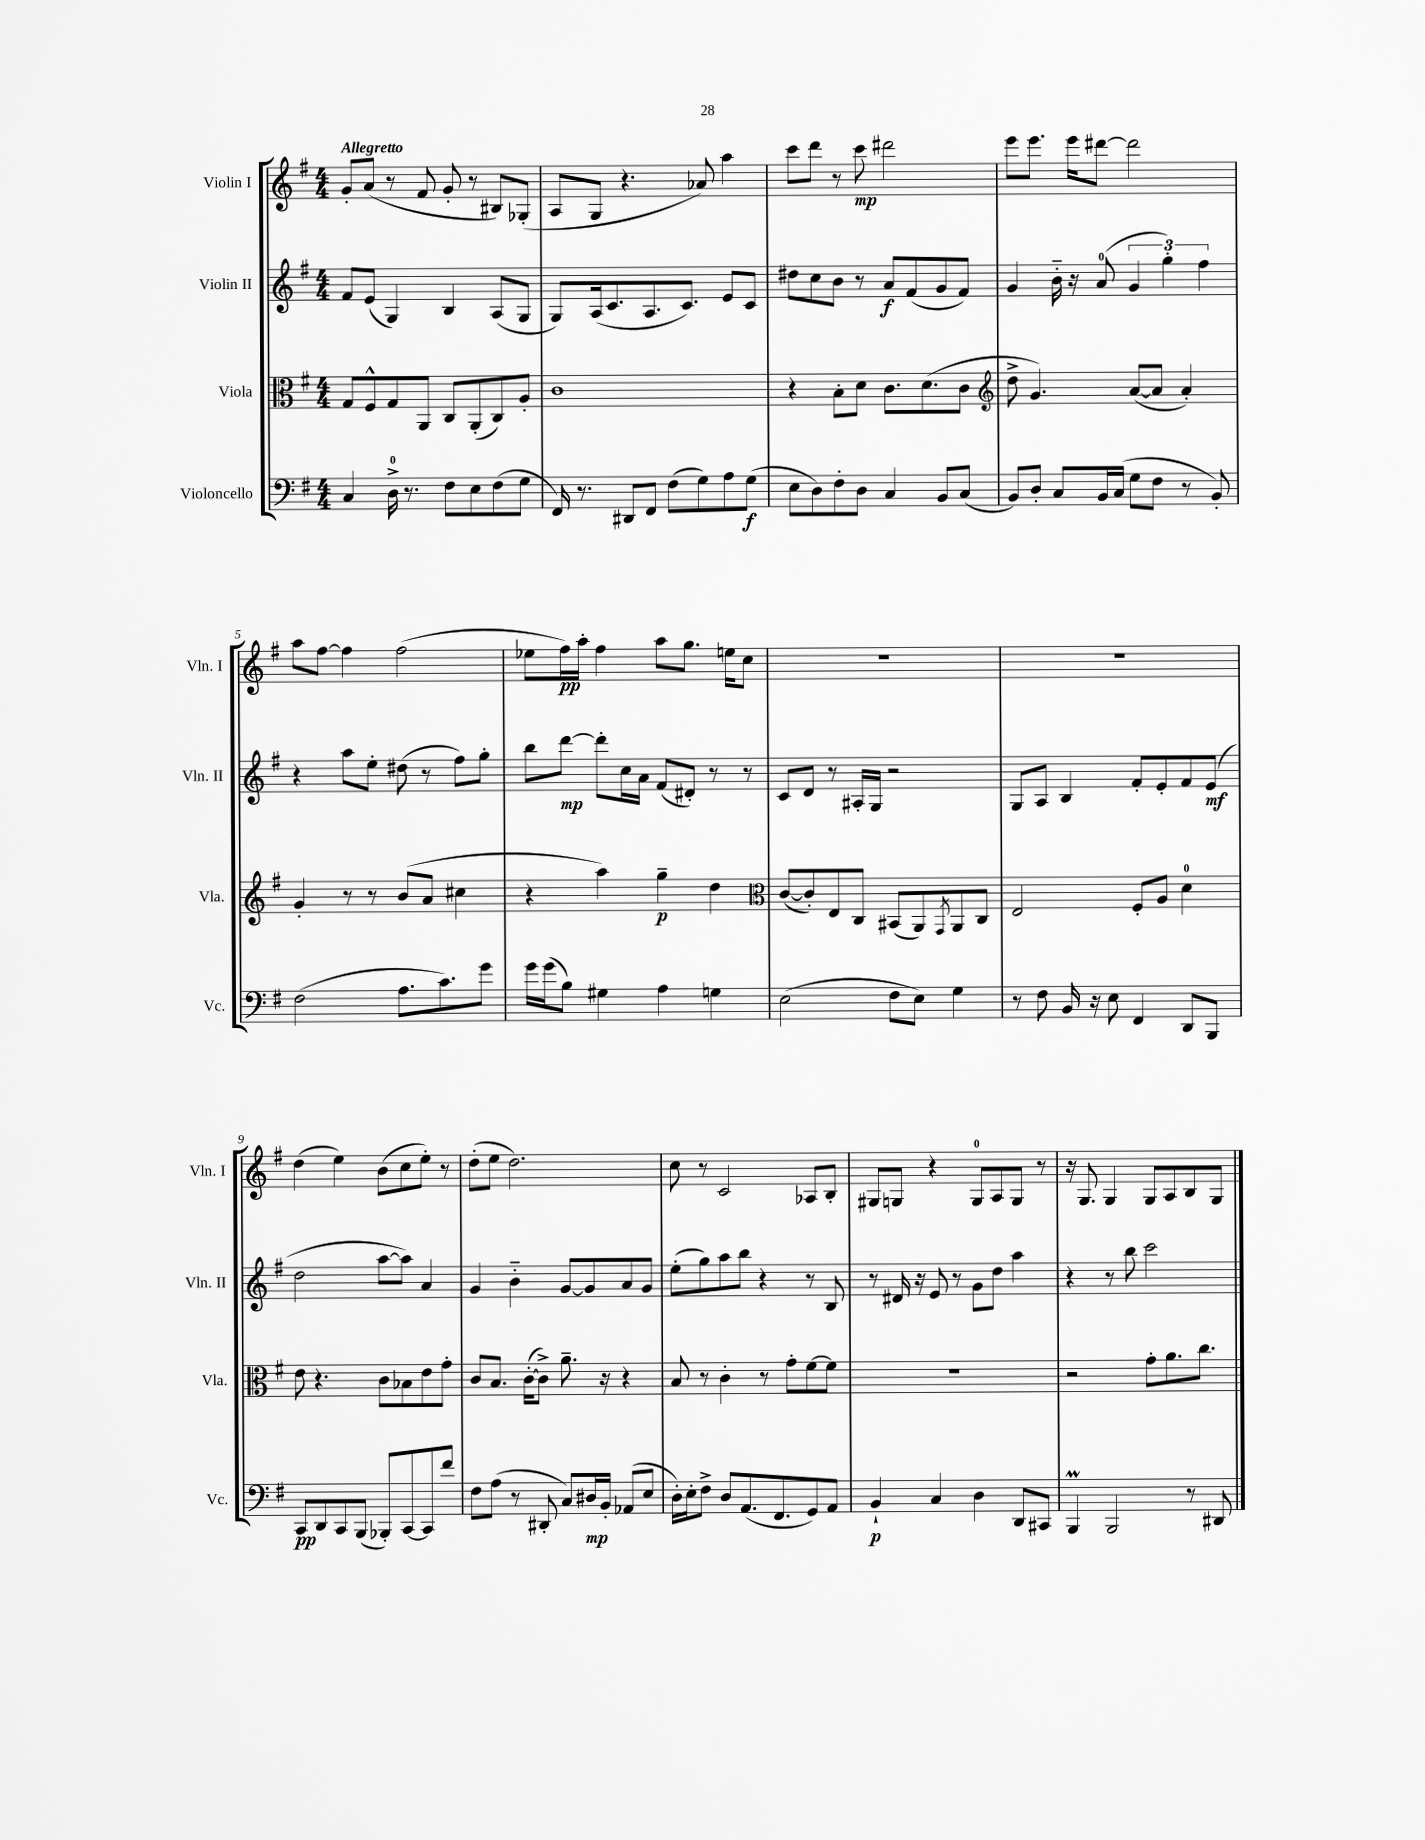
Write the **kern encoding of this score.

**kern	**kern	**kern	**kern
*staff4	*staff3	*staff2	*staff1
*clefF4	*clefC3	*clefG2	*clefG2
*k[f#]	*k[f#]	*k[f#]	*k[f#]
*M4/4	*M4/4	*M4/4	*M4/4
4C/	8G/L	8f#/L	8g'/L
.	8F#^^/	(8e/J	(8a/J
16D^\	8G/	4G/)	8r
8.r	.	.	.
.	8AA/J	.	8f#/
8F#\L	8C/L	4B/	8g'/
8E\	(8AA'/	.	8r
(8F#\	8C/)	(8A/L	8B#/L)
8G\J	8A'/J	8G/J	(8G-'/J
=	=	=	=
16FF#/)	1c	8G/L)	8A/L
8.r	.	.	.
.	.	(16A/k	8G/J
.	.	8.c/	.
8DD#/L	.	.	4.r
8FF#/J	.	8.A/	.
(8F#\L	.	.	.
.	.	8.c/J)	.
8G\)	.	.	8a-/)
8A\	.	8e/L	4aa\
(8G\J	.	8c/J	.
=	=	=	=
8E\L	4r	8dd#\L	8ccc\L
8D\)	.	8cc\	8ddd\J
8F#'\	8B'\L	8b\J	8r
8D\J	8d\J	8r	8ccc\
4C/	8.c\L	8a/L	2ddd#\
.	.	(8f#/	.
.	(8.d\	.	.
8BB/L	.	8g/	.
(8C/J	8c\J	8f#/J)	.
=	=	=	=
*	*clefG2	*	*
8BB/L)	8dd^\	4g/	8eee\L
8D'/J	4.g/)	.	8.eee\J
8C/L	.	16b'~\	.
.	.	16r	16eee\LK
16BB/L	.	(8a/	[8ddd#\J
(16C/JJ	.	.	.
8G\L	([8a/L	6g/	2ddd#\]
8F#\J	8a/]J	.	.
.	.	6gg'\)	.
8r	4a'/)	.	.
.	.	6ff#\	.
8BB'/)	.	.	.
=	=	=	=
(2F#\	4g'/	4r	8aa\L
.	.	.	[8ff#\J
.	8r	8aa\L	4ff#\]
.	8r	8ee'\J	.
8.A\L	(8b/L	(8dd#\	(2ff#\
.	8a/J	8r	.
8.c\)	.	.	.
.	4cc#\	8ff#\L)	.
8g\J	.	8gg'\J	.
=	=	=	=
16g\LL	4r	8bb\L	8ee-\L
(16g\J	.	.	.
8B\J)	.	[8ddd\J	16ff#\L)
.	.	.	16aa'\JJ
4G#\	4aa\)	8ddd'\]L	4ff#\
.	.	16cc\L	.
.	.	16a\JJ	.
4A\	4gg~\	(8f#/L	8aa\L
.	.	8d#'/J)	8.gg\J
4G\	4dd\	8r	.
.	.	.	16ee\LK
.	.	8r	8cc\J
=	=	=	=
*	*clefC3	*	*
(2E\	([8c/L	8c/L	1r
.	8c'/])	8d/J	.
.	8E/	8r	.
.	8C/J	16A#'/LL	.
.	.	16G/JJ	.
8F#\L	(8BB#/L	2r	.
8E\J)	8AA/)	.	.
.	8qGG/	.	.
4G\	8AA/	.	.
.	8C/J	.	.
=	=	=	=
8r	2E/	8G/L	1r
8F#\	.	8A/J	.
16BB/	.	4B/	.
16r	.	.	.
8E\	.	.	.
4FF#/	8F#'/L	8f#'/L	.
.	8A/J	8e'/	.
8DD/L	4d\	8f#/	.
8BBB/J	.	(8e/J	.
=	=	=	=
8CC/L	8e\	2dd\	(4dd\
8DD/	4.r	.	.
8CC/	.	.	4ee\)
(8BBB/J	.	.	.
8BBB-'/L)	8c\L	[8aa\L	(8b\L
[8CC/	8B-\	8aa\]J)	8cc\
8CC/]	8e\	4a/	8ee'\J)
8f#/J	8g'\J	.	8r
=	=	=	=
8F#\L	8c/L	4g/	(8dd'\L
(8A\J	8.B/J	.	8ee\J
8r	.	4b'~\	2.dd\)
.	([16c'\LK	.	.
8DD#'/	8c^\]J)	.	.
8C/L)	8.a~\	[8g/L	.
16D#/L	.	8g/]	.
16BB'/JJ	16r	.	.
(8AA-/L	4r	8a/	.
8E/J	.	8g/J	.
=	=	=	=
16D'\LL)	8B/	(8ee'\L	8cc\
16E'\J	.	.	.
8F#^\J	8r	8gg\)	8r
8D/L	4c'\	8aa\	2c/
(8.AA/	.	8bb\J	.
.	8r	4r	.
8.FF#/	.	.	.
.	8g'\L	.	.
8GG/)	[8f#\	8r	8A-/L
8AA/J	8f#\]J	8B/	8B'/J
=	=	=	=
4BB`/	1r	8r	8G#/L
.	.	16d#/	8G/J
.	.	16r	.
4C/	.	8e/	4r
.	.	8r	.
4D\	.	8g\L	8G/L
.	.	8dd\J	8A/
8DD/L	.	4aa\	8G/J
8CC#/J	.	.	8r
=	=	=	=
4BBB/	2r	4r	16r
.	.	.	8.G/
2BBB/	.	8r	4G/
.	.	8bb\	.
.	8g'\L	2ccc\	8G/L
.	8.a\	.	8A/
8r	.	.	8B/
.	8.cc\J	.	.
8DD#/	.	.	8G/J
==	==	==	==
*-	*-	*-	*-
